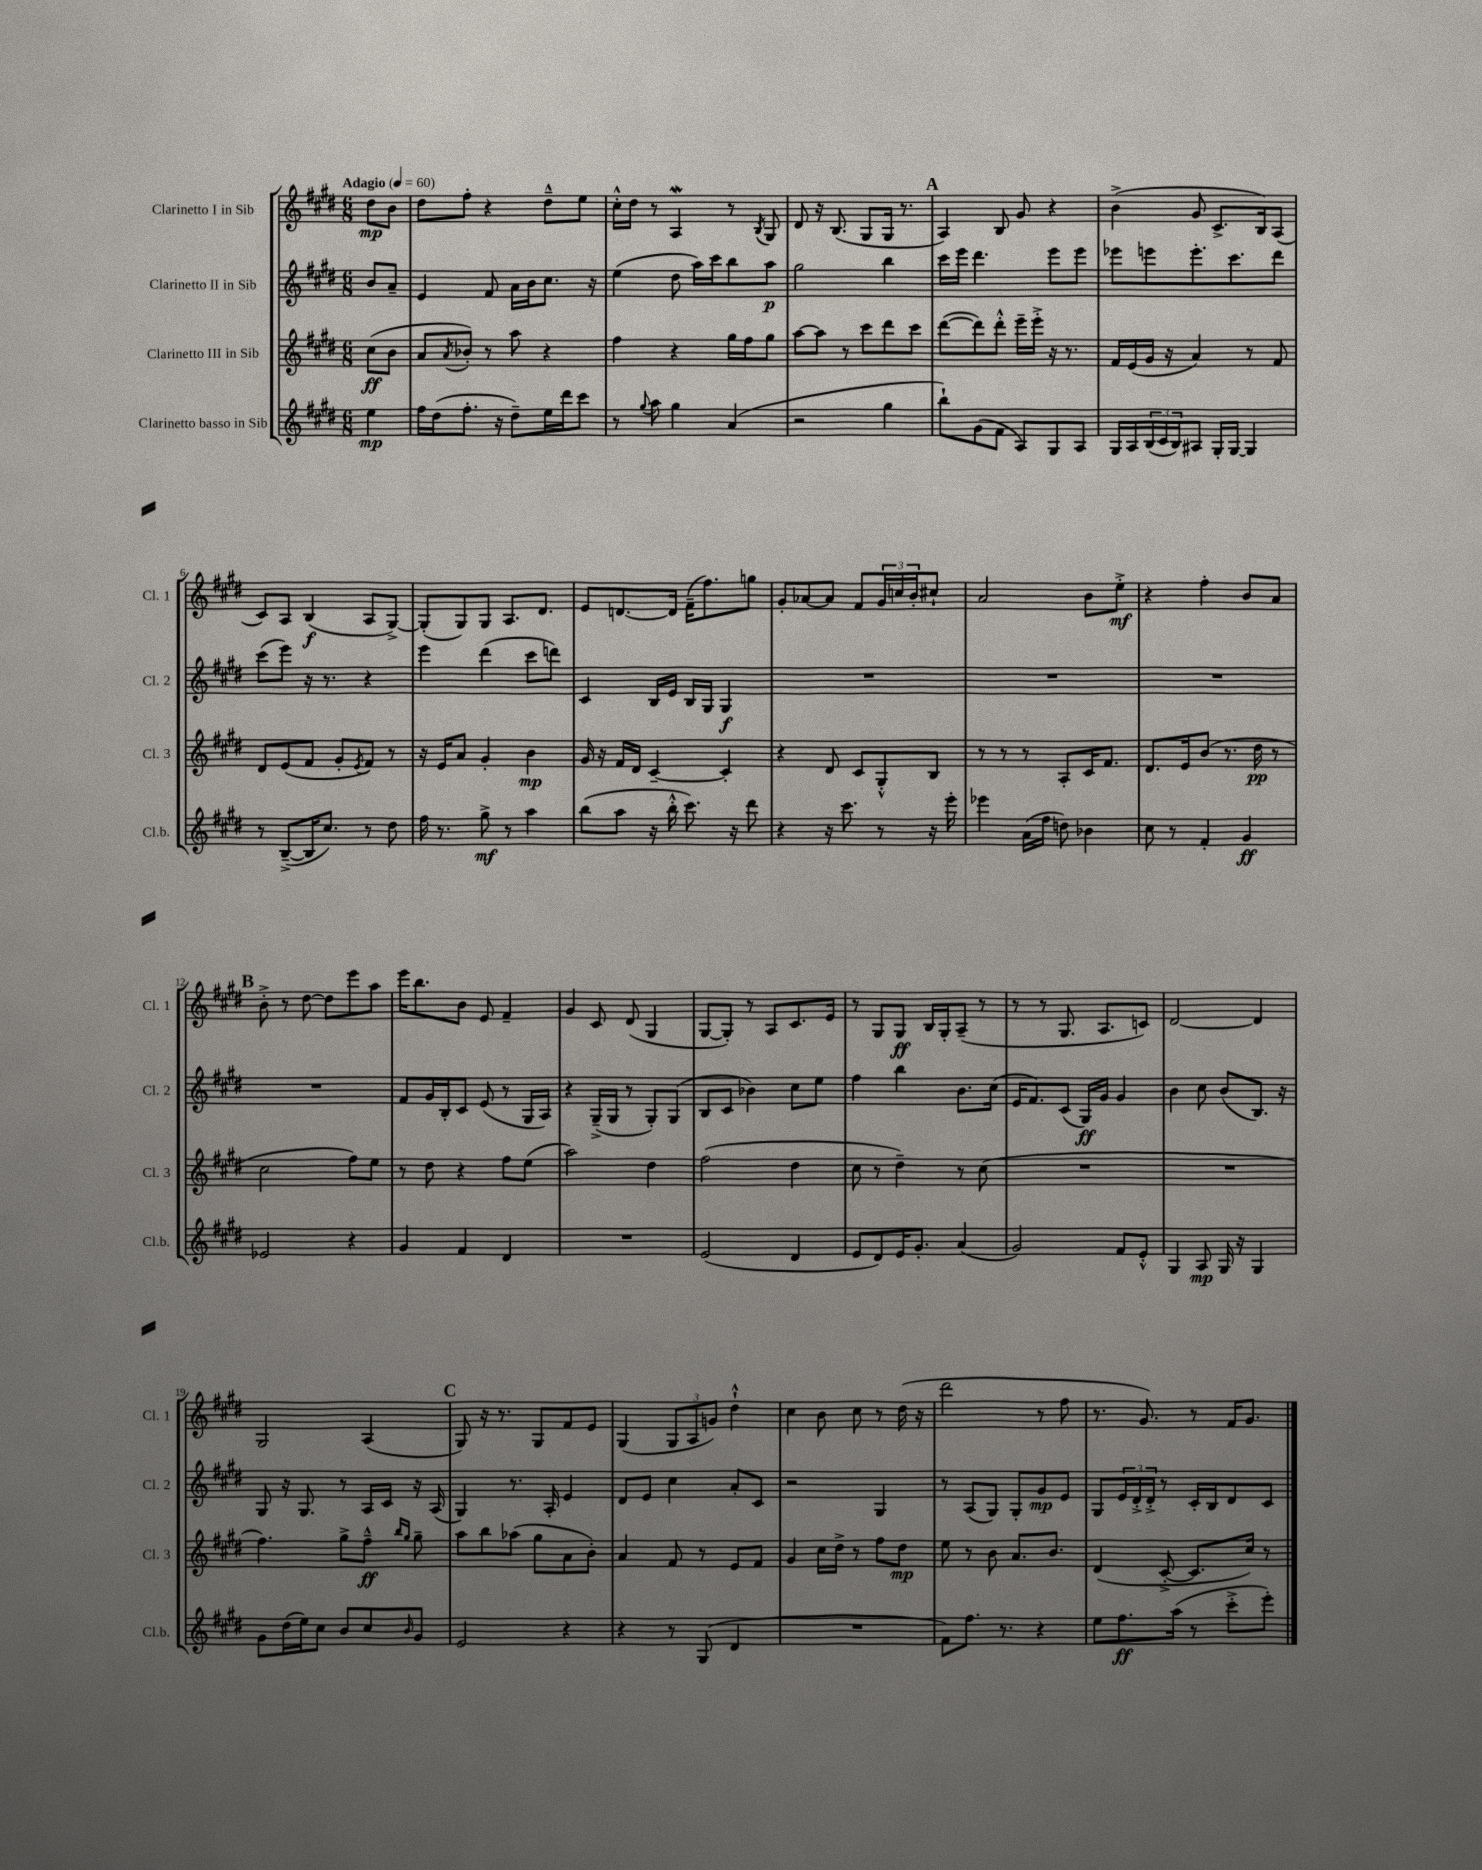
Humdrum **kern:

**kern	**dynam	**kern	**dynam	**kern	**dynam	**kern	**dynam
*part4	*part4	*part3	*part3	*part2	*part2	*part1	*part1
*staff4	*staff4	*staff3	*staff3	*staff2	*staff2	*staff1	*staff1
*I"Clarinetto basso in Sib	*	*I"Clarinetto III in Sib	*	*I"Clarinetto II in Sib	*	*I"Clarinetto I in Sib	*
*I'Cl.b.	*	*I'Cl. 3	*	*I'Cl. 2	*	*I'Cl. 1	*
*clefG2	*	*clefG2	*	*clefG2	*	*clefG2	*
*k[f#c#g#d#]	*	*k[f#c#g#d#]	*	*k[f#c#g#d#]	*	*k[f#c#g#d#]	*
*M6/8	*	*M6/8	*	*M6/8	*	*M6/8	*
*MM60	*	*MM60	*	*MM60	*	*MM60	*
=	=	=	=	=	=	=	=
!	!	!	!	!	!	!LO:TX:a:B:t=Adagio	!
4ee\	mp	(8cc#\L	ff	8b/L	.	8dd#\L	mp
.	.	8b\J	.	8a~/J	.	8b\J	.
=1	=1	=1	=1	=1	=1	=1	=1
16ff#\LL	.	8a/L	.	4e/	.	8dd#\L	.
(16dd#\J	.	.	.	.	.	.	.
.	.	8qa/	.	.	.	.	.
8.ff#'\J	.	8b-X'/J)	.	.	.	8ff#'\J	.
.	.	8r	.	8f#/	.	4r	.
16r	.	.	.	.	.	.	.
8dd#~\L)	.	8aa\	.	16a\LL	.	.	.
.	.	.	.	16b\J	.	.	.
16ee\L	.	4r	.	8.cc#\J	.	8dd#~^^\L	.
16ddd#\J	.	.	.	.	.	.	.
8ccc#\J	.	.	.	.	.	8ee\J	.
.	.	.	.	16r	.	.	.
=2	=2	=2	=2	=2	=2	=2	=2
8r	.	4ff#\	.	(4ee\	.	16cc#'^^\LL	.
.	.	.	.	.	.	16dd#\JJ	.
8qqgg#/	.	.	.	.	.	.	.
8aa\	.	.	.	.	.	8r	.
4gg#\	.	4r	.	8dd#\	.	4Aw/	.
.	.	.	.	16aa\LL)	.	.	.
.	.	.	.	16ccc#\J	.	.	.
(4a/	.	16gg#\LL	.	8bb\	.	8r	.
.	.	16ff#\J	.	.	.	.	.
.	.	.	.	.	.	8qB/	.
.	.	8gg#\J	.	8aa\J	p	8G#/	.
=3	=3	=3	=3	=3	=3	=3	=3
2r	.	[8aa\L	.	2gg#\	.	8d#/	.
.	.	8aa\J]	.	.	.	16r	.
.	.	.	.	.	.	(8.B/	.
.	.	8r	.	.	.	.	.
.	.	8ccc#\L	.	.	.	8G#/L	.
4gg#\	.	8ddd#\	.	4bb\	.	16G#/Jk	.
.	.	.	.	.	.	8.r	.
.	.	8ccc#\J	.	.	.	.	.
!!LO:REH:place=s1:t=A
=4	=4	=4	=4	=4	=4	=4	=4
8bb`\L)	.	([8ddd#\L	.	16ccc#\LL	.	4A/)	.
.	.	.	.	16eee\JJ	.	.	.
(8g#\	.	8ddd#\])	.	4.ddd#\	.	.	.
8f#\J	.	8ddd#'^^\J	.	.	.	8B/	.
8A/L)	.	16eee~\LL	.	.	.	8g#/	.
.	.	16eee'^\JJ	.	.	.	.	.
8G#/	.	16r	.	8eee\L	.	4r	.
.	.	8.r	.	.	.	.	.
8A/J	.	.	.	8eee\J	.	.	.
=5	=5	=5	=5	=5	=5	=5	=5
16G#/LL	.	16f#/LL	.	8eee-X\L	.	(4b^\	.
16A/	.	(16e/	.	.	.	.	.
(24B/	.	16g#/JJ	.	8eeen\	.	.	.
24c#/	.	.	.	.	.	.	.
.	.	16r	.	.	.	.	.
24B/J)	.	.	.	.	.	.	.
8A#X/J	.	4a/)	.	8.eee'\	.	8g#/	.
16G#'/LL	.	.	.	.	.	8.c#^/L	.
[16G#/JJ	.	.	.	8.ccc#\	.	.	.
4G#/]	.	8r	.	.	.	.	.
.	.	.	.	.	.	16B/k)	.
.	.	8f#/	.	8ddd#\J	.	(8A/J	.
!!LO:LB:g=z
=6	=6	=6	=6	=6	=6	=6	=6
8r	.	8d#/L	.	(8ccc#\L	.	8c#/L)	.
([8B~^/L	.	(8e/	.	8eee\J)	.	8A/J	.
16B/K]	.	8f#/J	.	16r	.	(4B/	f
8.cc#/J)	.	.	.	8.r	.	.	.
.	.	8g#'/L	.	.	.	.	.
.	.	8qe/	.	.	.	.	.
8r	.	8f#/J)	.	4r	.	8A/L	.
8dd#\	.	8r	.	.	.	[8G#^/J)	.
=7	=7	=7	=7	=7	=7	=7	=7
16ff#\	.	16r	.	4eee\	.	(8G#'/L]	.
8.r	.	16e/KL	.	.	.	.	.
.	.	8a/J	.	.	.	8G#/)	.
8gg#^\	mf	4g#'/	.	(4ddd#\	.	8G#/J	.
8r	.	.	.	.	.	8.A/L	.
4aa\	.	4b\	mp	8ccc#\L	.	.	.
.	.	.	.	.	.	8.d#/J	.
.	.	.	.	8dddn\J)	.	.	.
=8	=8	=8	=8	=8	=8	=8	=8
(8bb\L	.	16g#/	.	4c#/	.	8e/L	.
.	.	16r	.	.	.	.	.
8aa\J	.	16f#/LL	.	.	.	[8.dn/	.
.	.	16d#/JJ	.	.	.	.	.
16r	.	[4c#~/	.	16B/LL	.	.	.
16bb'^^\	.	.	.	16e/JJ	.	16d/Jk]	.
8.ccc#\)	.	.	.	16B/LL	.	(16f#~\KL	.
.	.	.	.	16G#/JJ	.	8.ff#\)	.
.	.	4c#'/]	.	4G#/	f	.	.
16r	.	.	.	.	.	.	.
8ddd#\	.	.	.	.	.	8ggn\J	.
=9	=9	=9	=9	=9	=9	=9	=9
4r	.	4r	.	2.r	.	8g#'/L	.
.	.	.	.	.	.	[8a-X/	.
16r	.	8d#/	.	.	.	8a-/J]	.
8.ccc#\	.	.	.	.	.	.	.
.	.	8c#/L	.	.	.	8f#/L	.
8r	.	8G#'^^/	.	.	.	24g#/L	.
.	.	.	.	.	.	24ccn/	.
.	.	.	.	.	.	24b'/J	.
16r	.	8B/J	.	.	.	8cc#X`/J	.
16eee'\	.	.	.	.	.	.	.
=10	=10	=10	=10	=10	=10	=10	=10
4eee-X\	.	8r	.	2.r	.	2a/	.
.	.	8r	.	.	.	.	.
(16a\LL	.	8r	.	.	.	.	.
16ff#\JJ	.	.	.	.	.	.	.
8ddn\)	.	8A'/L	.	.	.	.	.
4b-X\	.	16c#/K	.	.	.	8b\L	.
.	.	8.f#/J	.	.	.	.	.
.	.	.	.	.	.	8ee'^\J	mf
=11	=11	=11	=11	=11	=11	=11	=11
8cc#\	.	8.d#/L	.	2.r	.	4r	.
8r	.	.	.	.	.	.	.
.	.	16e/k	.	.	.	.	.
4f#'/	.	(8b/J	.	.	.	4ff#'\	.
.	.	8.r	.	.	.	.	.
4g#/	ff	.	.	.	.	8b/L	.
.	.	16dd#\	pp	.	.	.	.
.	.	8r	.	.	.	8a/J	.
!!LO:LB:g=z
!!LO:REH:place=s1:t=B
=12	=12	=12	=12	=12	=12	=12	=12
2e-X/	.	2cc#\	.	2.r	.	8b'^\	.
.	.	.	.	.	.	8r	.
.	.	.	.	.	.	[8dd#\	.
.	.	.	.	.	.	8dd#\L]	.
4r	.	8ff#\L)	.	.	.	8eee\	.
.	.	8ee\J	.	.	.	8aa\J	.
=13	=13	=13	=13	=13	=13	=13	=13
4g#/	.	8r	.	8f#/L	.	16eee\KL	.
.	.	.	.	.	.	8.bb\	.
.	.	8dd#\	.	16g#/L	.	.	.
.	.	.	.	16B'/J	.	.	.
4f#/	.	4r	.	8c#/J	.	8b\J	.
.	.	.	.	(8e/	.	8e/	.
4d#/	.	8ff#\L	.	8r	.	4f#~/	.
.	.	(8ee\J	.	16G#/LL	.	.	.
.	.	.	.	16A/JJ)	.	.	.
=14	=14	=14	=14	=14	=14	=14	=14
2.r	.	2aa\)	.	4r	.	4g#/	.
.	.	.	.	(16G#~^/LL	.	8c#/	.
.	.	.	.	16G#/JJ	.	.	.
.	.	.	.	8r	.	(8d#/	.
.	.	4dd#\	.	8G#'/L)	.	4G#/	.
.	.	.	.	(8G#/J	.	.	.
=15	=15	=15	=15	=15	=15	=15	=15
(2e/	.	(2ff#\	.	8B/L	.	[8G#/L	.
.	.	.	.	8c#/J	.	8G#'/J])	.
.	.	.	.	4b-X\)	.	8r	.
.	.	.	.	.	.	8A/L	.
4d#/	.	4dd#\	.	8cc#\L	.	8.c#/	.
.	.	.	.	8ee\J	.	.	.
.	.	.	.	.	.	16e/Jk	.
=16	=16	=16	=16	=16	=16	=16	=16
8e/L	.	8cc#\	.	4ff#\	.	8r	.
8d#/)	.	8r	.	.	.	8G#/L	.
16e/K	.	4dd#~\)	.	4bb\	.	8G#/J	ff
8.g#'/J	.	.	.	.	.	.	.
.	.	.	.	.	.	16B/LL	.
.	.	.	.	.	.	16G#'/J	.
(4a/	.	8r	.	8.b\L	.	(8A~/J	.
.	.	(8cc#\	.	.	.	8r	.
.	.	.	.	(16cc#\Jk	.	.	.
=17	=17	=17	=17	=17	=17	=17	=17
2g#/)	.	2.r	.	16e/KL	.	8r	.
.	.	.	.	8.f#/)	.	.	.
.	.	.	.	.	.	8r	.
.	.	.	.	(8c#/J	.	8.G#/	.
.	.	.	.	16G#/LL)	ff	.	.
.	.	.	.	16g#/JJ	.	8.A/L	.
8f#/L	.	.	.	4g#/	.	.	.
8e'^^/J	.	.	.	.	.	8cn/J)	.
=18	=18	=18	=18	=18	=18	=18	=18
4G#/	.	2.r	.	4b\	.	[2d#/	.
8A/	mp	.	.	8cc#\	.	.	.
16G#/	.	.	.	(8b/L	.	.	.
16r	.	.	.	.	.	.	.
4G#/	.	.	.	8.B/J)	.	4d#/]	.
.	.	.	.	16r	.	.	.
!!LO:LB:g=z
=19	=19	=19	=19	=19	=19	=19	=19
8g#\L	.	4.ff#\)	.	8G#/	.	2G#/	.
(16dd#\L	.	.	.	16r	.	.	.
16ee\J)	.	.	.	8.G#/	.	.	.
8cc#\J	.	.	.	.	.	.	.
8b/L	.	8gg#^\L	.	8r	.	.	.
8cc#/	.	8ff#~^^\J	ff	16A/LL	.	(4A/	.
.	.	.	.	16c#/JJ	.	.	.
.	.	16qqbb/LL	.	.	.	.	.
16qqb/	.	16qqgg#/JJ	.	.	.	.	.
8g#/J	.	8gg#~\	.	16r	.	.	.
.	.	.	.	(16A/	.	.	.
!!LO:REH:place=s1:t=C
=20	=20	=20	=20	=20	=20	=20	=20
2e/	.	8aa\L	.	4G#/)	.	8G#/)	.
.	.	8bb\	.	.	.	16r	.
.	.	.	.	.	.	8.r	.
.	.	(8aa-X\J	.	8.r	.	.	.
.	.	8gg#\L	.	.	.	8G#/L	.
.	.	.	.	16A'/	.	.	.
4r	.	8a\	.	4e/	.	8f#/	.
.	.	8b'\J)	.	.	.	8e/J	.
=21	=21	=21	=21	=21	=21	=21	=21
4r	.	4a/	.	8d#/L	.	(4G#/	.
.	.	.	.	8e/J	.	.	.
8r	.	8f#/	.	4cc#\	.	12G#/L	.
.	.	.	.	.	.	12A/	.
(8G#/	.	8r	.	.	.	.	.
.	.	.	.	.	.	12gn/J)	.
4d#/	.	8e/L	.	8a'/L	.	4dd#`^^\	.
.	.	8f#/J	.	8c#/J	.	.	.
=22	=22	=22	=22	=22	=22	=22	=22
2.r	.	4g#/	.	2r	.	4cc#\	.
.	.	16cc#\LL	.	.	.	8b\	.
.	.	16dd#^\JJ	.	.	.	.	.
.	.	8r	.	.	.	8cc#\	.
.	.	8ff#\L	.	4G#/	.	8r	.
.	.	8dd#\J	mp	.	.	(16dd#\	.
.	.	.	.	.	.	16r	.
=23	=23	=23	=23	=23	=23	=23	=23
8f#\L)	.	8ee\	.	8r	.	2ddd#\	.
8.ff#\J	.	8r	.	(8A/L	.	.	.
.	.	8b\	.	8G#/J)	.	.	.
8.r	.	.	.	.	.	.	.
.	.	8.a/L	.	8G#'/L	.	.	.
4r	.	.	.	8g#/	mp	8r	.
.	.	8.b/J	.	.	.	.	.
.	.	.	.	8e/J	.	8ff#\	.
=24	=24	=24	=24	=24	=24	=24	=24
8ee\L	.	(4d#/	.	8G#/L	.	8.r	.
8.ff#\	ff	.	.	24e/L	.	.	.
.	.	.	.	24d#'^/	.	.	.
.	.	.	.	.	.	8.g#/)	.
.	.	.	.	24d#'^/JJ	.	.	.
.	.	[8c#'^/	.	8r	.	.	.
(16aa\Jk	.	.	.	.	.	.	.
8r	.	8.c#/L]	.	16c#'/LL	.	8r	.
.	.	.	.	16B/J	.	.	.
8ccc#'^\L	.	.	.	8d#/	.	16f#/KL	.
.	.	16cc#/Jk)	.	.	.	8.g#/J	.
8eee'\J)	.	8r	.	8c#/J	.	.	.
==	==	==	==	==	==	==	==
*-	*-	*-	*-	*-	*-	*-	*-
